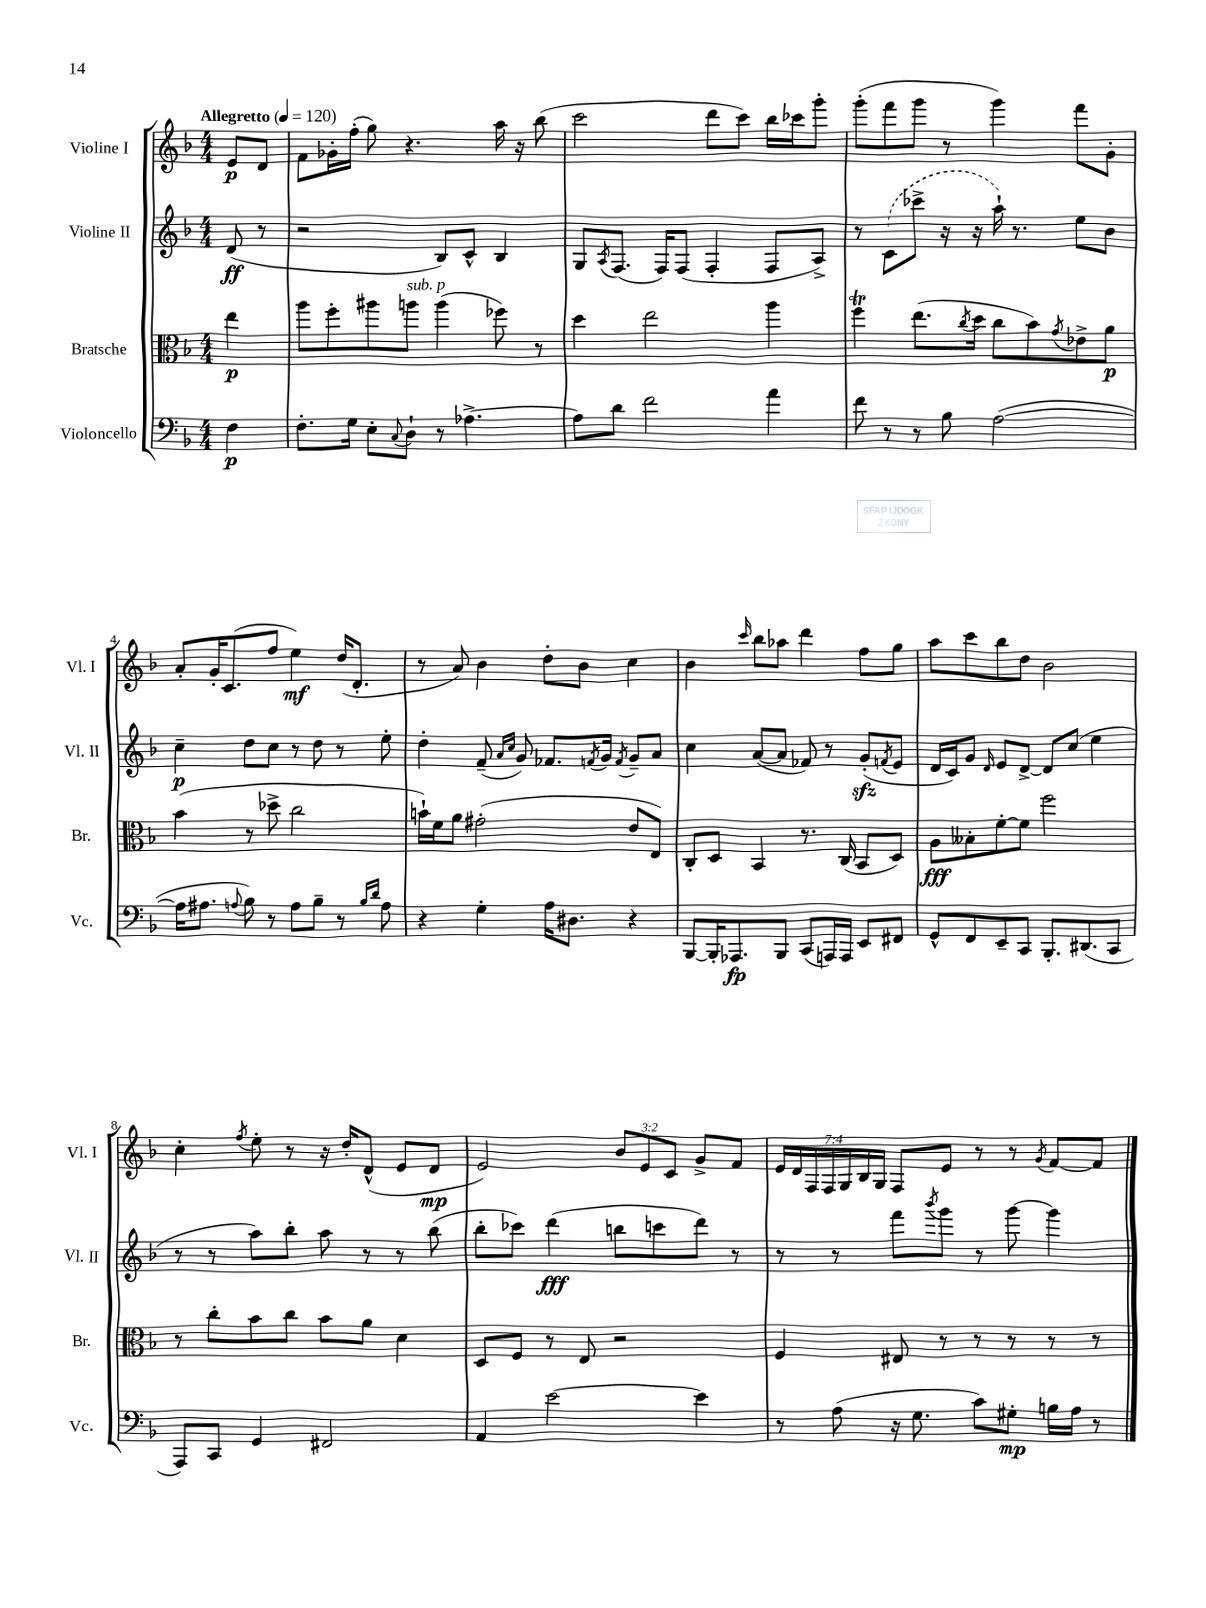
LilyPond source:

<<
\new StaffGroup <<
\new Staff = "s0" \with { instrumentName = "Violine I" shortInstrumentName = "Vl. I" } {
    \clef treble \key f \major \numericTimeSignature \time 4/4 \override Staff.TupletNumber.text = #tuplet-number::calc-fraction-text \partial 4 \tempo "Allegretto" 4 = 120
    e'8\p d'8 |
    f'8 ges'16-. f''16-.( g''8) r4. a''16 r16 bes''8( |
    c'''2 d'''8 c'''8) bes''16 ces'''16 g'''8-. |
    g'''8-.( f'''8 g'''8 r8 g'''4) f'''8 g'8-. |
    a'8-. g'16-. c'8.( f''8 e''4\mf) d''16( d'8.-. |
    r8 a'8) bes'4 d''8-. bes'8 c''4 |
    bes'4 \grace { c'''16 } bes''8 aes''8 d'''4 f''8 g''8 |
    a''8 c'''8 bes''8 d''8 bes'2 |
    c''4-. \acciaccatura { f''8 } e''8-. r8 r16 d''16-. d'8-^( e'8 d'8\mp |
    e'2) \tuplet 3/2 { bes'8 e'8 c'8 } g'8-> f'8 |
    \tuplet 7/4 { e'16 d'16 f16 f16 g16 bes16 g16 } f8 e'8 r8 r8 \acciaccatura { g'8 } f'8~ f'8 \bar "|." |
}
\new Staff = "s1" \with { instrumentName = "Violine II" shortInstrumentName = "Vl. II" } {
    \clef treble \key f \major \numericTimeSignature \time 4/4 \partial 4
    d'8\ff( r8 |
    r2 bes8) c'8-^ bes4 |
    g8 \acciaccatura { a8 } f8.( f16) f8( f4-. f8 a8->) |
    r8 \once \slurDashed c'8( ces'''8-> r16 r16 a''16-!) r8. e''8 bes'8 |
    c''4--\p d''8 c''8 r8 d''8 r8 e''8-. |
    d''4-. f'8--( \grace { a'16 c''16 } g'8) fes'8. \acciaccatura { f'8 } g'16 \acciaccatura { f'8 } g'8-- a'8 |
    c''4 a'8~( a'8 fes'8) r8 g'8-.\sfz( \acciaccatura { f'8 } e'8 |
    d'16 c'16) g'8 \grace { d'16 } e'8 d'8~-> d'8 c''8( e''4 |
    r8 r8 a''8) bes''8-. a''8 r8 r8 bes''8( |
    bes''8-. ces'''8) d'''4\fff( b''8 c'''8 d'''8) r8 |
    r8 r8 f'''8 \acciaccatura { bes'''8 } g'''8 r8 g'''8~ g'''4 \bar "|." |
}
\new Staff = "s2" \with { instrumentName = "Bratsche" shortInstrumentName = "Br." } {
    \clef alto \key f \major \numericTimeSignature \time 4/4 \partial 4
    e''4\p |
    a''8 f''8-. ais''8 a''8^\markup { \italic "sub. p" } a''4( fes''8) r8 |
    d''4 e''2 a''4 |
    f''4\trill e''8.( \acciaccatura { c''8 } d''16 c''8 bes'8) \acciaccatura { g'8 } ees'8-> a'8\p |
    bes'4( r8 des''8-> c''2 |
    b'16-!) f'16 a'8 gis'2-.( e'8 e8) |
    c8-. d8 bes,4 r8. c16( bes,8 d8) |
    a8\fff beses8-. f'8~-. f'8 f''2 |
    r8 c''8-. bes'8 c''8 bes'8 a'8 d'4 |
    d8 f8 r8 e8 r2 |
    f4 eis8 r8 r8 r8 r8 r8 \bar "|." |
}
\new Staff = "s3" \with { instrumentName = "Violoncello" shortInstrumentName = "Vc." } {
    \clef bass \key f \major \numericTimeSignature \time 4/4 \partial 4
    f4\p |
    f8.-. g16 e8-. \appoggiatura { c8 } d8-! r8 aes4.~-> |
    aes8 d'8 f'2 a'4 |
    f'8 r8 r8 bes8 a2~( |
    a16 ais8. \appoggiatura { a8 } bes8) r8 a8 bes8-- r8 \grace { bes16 d'16 } a8 |
    r4 g4-. a16 dis8. r4 |
    bes,,8~ bes,,16-. aes,,8.\fp bes,,8 c,8( a,,16) a,,16 e,8 fis,8 |
    g,8-^ f,8 e,8-- c,8 bes,,8.-. dis,8.( c,8 |
    a,,8) c,8 g,4 fis,2 |
    a,4 e'2~ e'4 |
    r8 a8( r16 g8. c'8) gis8-.\mp b16 a16 r8 \bar "|." |
}
>>
>>
